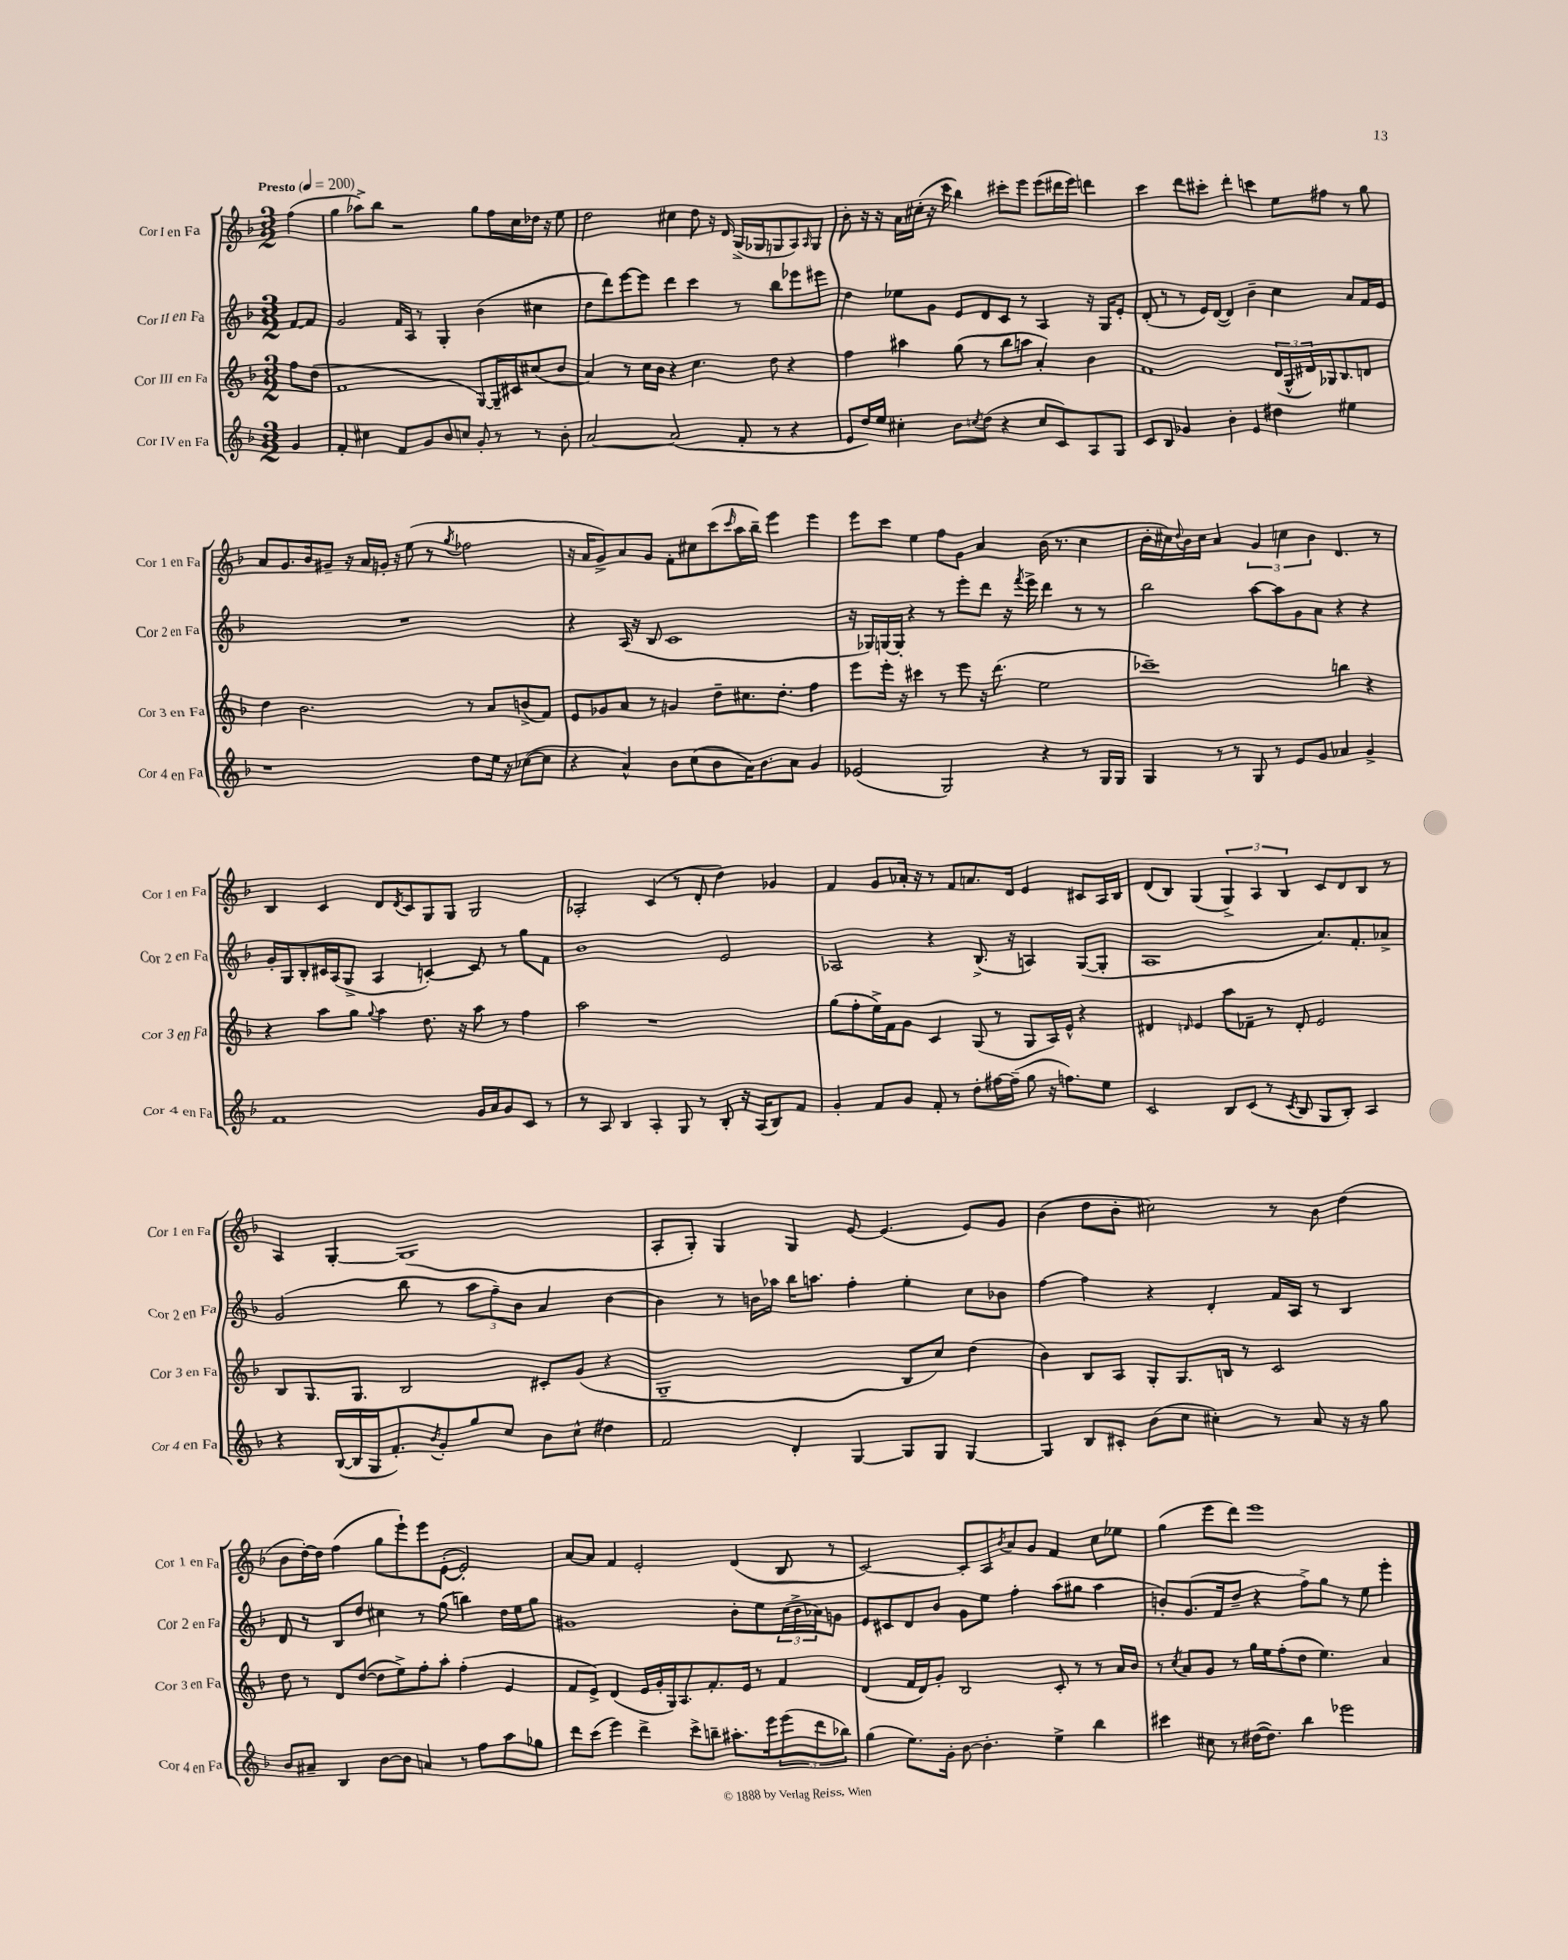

**kern	**kern	**kern	**kern
*staff4	*staff3	*staff2	*staff1
*clefG2	*clefG2	*clefG2	*clefG2
*k[b-]	*k[b-]	*k[b-]	*k[b-]
*M3/2	*M3/2	*M3/2	*M3/2
*MM200	*MM200	*MM200	*MM200
4g	8ff	[8f	(4ff
.	(8dd	8f]	.
=	=	=	=
4f'	1f	2g	4gg
4cc#	.	.	8aa-^)
.	.	.	8bb-
8f	.	16f	2r
.	.	16A	.
8g	.	8r	.
8b-	.	4G'	.
8cc	.	.	.
8g'	[8G)	(4b-	8gg
8r	16G~]	.	16ff
.	16c#	.	16cc
8r	(8cc#	4cc#	16dd-
.	.	.	16r
8b-'	8b-	.	8ee
=	=	=	=
[2a	4a)	8dd	2dd
.	.	8ddd)	.
.	8r	[8eee	.
.	16cc	8eee]	.
.	16b-	.	.
(2a]	4r	4ddd	4cc#
.	4.cc	4ccc	8dd
.	.	.	16r
.	.	.	16d
8f'	.	8r	(16G^
.	.	.	16G-
8r	8dd	8bb-	8G
4r	4r	8eee-	8A)
.	.	.	16qqA
.	.	8eee#	8G
=	=	=	=
8e	4ff	4dd	8b-'
16dd)	.	.	16r
16ee	.	.	16r
4cc#'	4aa#	8ee-	16a
.	.	.	(16cc#'
.	.	8g	16r
.	.	.	16ccc
8b-	(8gg	8e	4bb-)
8qcc	.	.	.
(8dd	8r	8d	.
4r	8bb-	8c	8ccc#'
.	8aa	8r	8eee
8cc	4a')	4A	(8eee
8c)	.	.	16ddd#
.	.	.	16eee)
8A	4b-	16r	4ddd
.	.	16G	.
8G	.	8e'	.
=	=	=	=
8c	1f	(8d'	4ccc
8B-	.	8r	.
4g-	.	8r	8ddd
.	.	16e)	8ccc#'
.	.	([16d	.
4b-'	.	4d])	4ddd'
4e	.	4b-~	4ccc
4dd#	(24d	4cc	8ee
.	24G^^	.	.
.	24d#)	.	.
.	16G-	.	8ff#
.	8.B-	.	.
4ee#	.	8a	8r
.	8d	16f	8gg
.	.	16e	.
=	=	=	=
1r	4dd	1.r	8a
.	.	.	8.g
.	2.b-	.	.
.	.	.	16b-
.	.	.	8g#~
.	.	.	16r
.	.	.	16a
.	.	.	16g'
.	.	.	16r
.	.	.	(8ee
.	.	.	8r
.	.	.	8qgg
8dd	8r	.	2ff-
16ee	8a	.	.
16r	.	.	.
([8cc-	(8b^	.	.
8cc-]	8f)	.	.
=	=	=	=
4r	8e	4r	16r
.	.	.	16a
.	8g-	.	8g^)
4a^^)	8a	(16A	8a
.	.	16r	.
.	8r	8B-	8g
8b-	4g	1c	8f'
(8cc	.	.	8cc#
8b-	8dd~	.	(8ccc
.	.	.	16qqccc
16a)	8.cc#	.	16aa
8.b-	.	.	16bb-~)
.	.	.	4eee
.	8.dd'	.	.
8a	.	.	.
4g	4ff	.	4eee
=	=	=	=
(2e-	8eee	16r	8eee
.	.	16G-)	.
.	16eee'	[16G	8ccc
.	16r	16G']	.
.	4ccc#	4r	4ee
2G)	8r	8r	8ff
.	8eee	8eee'	8g
.	16r	8ddd	4a
.	(8.ddd	.	.
.	.	16r	.
.	.	8qfff	.
.	.	16eee^	.
4r	2ee	4ddd	(16b-
.	.	.	8.r
8r	.	8r	4cc
16G	.	8r	.
16G	.	.	.
=	=	=	=
4G	1ccc-~)	2bb-	16b-'
.	.	.	16cc#)
.	.	.	8qqdd
.	.	.	16b-
.	.	.	16cc#
8r	.	.	4a
8r	.	.	.
8G	.	[8aa	6g
8r	.	8aa]	.
.	.	.	6cc
8e	.	8g	.
.	.	.	6b-
8g	.	8a	.
4a-	4bb	4r	4.d
4g^	4r	4r	.
.	.	.	8r
=	=	=	=
1f	4r	16g'	4B-
.	.	16G	.
.	.	8B-'	.
.	8aa	16c#	4c
.	.	(16A	.
.	8gg	8G^	.
.	8qqgg	.	.
.	4aa	4A	8d
.	.	.	8qd
.	.	.	8c
.	8.dd	[4c')	8G
.	.	.	8G
.	16r	.	.
16g	8aa	8c]	2G
16a	.	.	.
8g	8r	8r	.
8c	4ff	8gg	.
8r	.	8f	.
=	=	=	=
8r	2aa	1b-	2A-'
8A	.	.	.
4B-	.	.	.
4A'	1r	.	(4c
8G	.	.	8r
8r	.	.	8d'
8B-'	.	2e	4dd)
16r	.	.	.
(16A	.	.	.
8B-)	.	.	4g-
8f	.	.	.
=	=	=	=
4g'	(8gg	2A-	4f
.	8ff'	.	.
8f	16ee^)	.	8g
.	16f	.	.
8g	8g	.	16a-'
.	.	.	16r
8f'	4c	4r	8r
8r	.	.	8f
8dd'	(8G	(8.B-^	8.a
[16ff#	8r	.	.
(16ff#~]	.	16r	16d
8gg	8G	4A)	4e
16r	16A)	.	.
8.ff)	16e^^	.	.
.	4r	([8G	8c#
8ee	.	8G']	16A
.	.	.	16B-
=	=	=	=
2c	4d#	1A	(8d
.	.	.	8B-)
.	16qqd	.	.
.	4e	.	(4G
8B-	8aa	.	6G^)
(8c	8f-~	.	.
.	.	.	6A
8r	8r	.	.
.	.	.	6B-
8qc	.	.	.
8B-	8d'	.	.
8G	2e	8.a)	8c
8B-')	.	.	8d
.	.	8.f'	.
4A	.	.	8B-
.	.	8a-^	8r
=	=	=	=
4r	8B-	(2g	4A
.	8.G	.	.
([16B-	.	.	[4G'
16B-]	8.G	.	.
16G	.	.	.
8.f')	.	.	.
.	2B-	8bb-	(1G]
8qb-	.	.	.
8g'	.	8r	.
8gg	.	12aa	.
.	.	12ff~)	.
8cc	.	.	.
.	.	12b-	.
8b-	8c#'	4a	.
8cc^^	(8g	.	.
4dd#	4r	[4b-	.
=	=	=	=
2f	1G~	4b-]	8A'
.	.	.	8G')
.	.	8r	4G
.	.	16b	.
.	.	16aa-	.
4d'	.	16bb-	4G
.	.	8.aa	.
[4G	.	4ff'	[8e
.	.	.	(4.e]
8G]	8B-	4ee'	.
8G	8cc)	.	.
[4G	(4dd	8cc	8e)
.	.	8b-	8g
=	=	=	=
4G]	4b-)	[4ff	(4b-
8B-	8B-	4ff]	8dd
8c#'	8A	.	8b-'
(8b-	8G'	4r	2cc#)
8cc	8.G	.	.
4cc#')	.	4d'	.
.	16B	.	.
.	8r	.	.
8r	2c	16f	8r
.	.	16A	.
8a	.	8r	8b-
16r	.	4B-	(4dd
16r	.	.	.
8gg	.	.	.
=	=	=	=
8b-	8dd	8d	8b-
8a#~	8r	8r	[16dd')
.	.	.	16dd]
4B-	8d	8B-	(4ff
.	([8dd	8dd	.
[8b-	8dd]	4cc#	8gg
8b-]	8ee^)	.	8eee`)
4a	8ff'	8r	8eee
.	8aa'	(8gg	([8e'
8r	(4ff'	4bb)	2e'])
8ff	.	.	.
8aa	4e	16dd	.
.	.	16ee	.
8gg-	.	8gg	.
=	=	=	=
8ddd	8f	1g#	[8a
(8ccc	8e^)	.	8a]
4eee)	(4d	.	4f
4ddd^	16e	.	2e'
.	16g'	.	.
.	16G)	.	.
.	8.A	.	.
8ccc^	.	.	.
8bb~	8.f'	.	.
8.aa#'	.	8b-'	(4d
.	16e	.	.
.	8r	8ee	.
16eee	.	.	.
(12eee	4f	(24cc	8B-
.	.	24b-^	.
12ddd	.	24a-)	.
.	.	8g	8r
12bb-)	.	.	.
=	=	=	=
(4gg	(4d	8e	[2c)
.	.	8c#	.
8.ee)	16f	8d	.
.	16d)	.	.
.	8g'	8b-	.
16g'	.	.	.
[8b-	2B-	8g	8c']
4.b-']	.	8ee	8A
.	.	.	8qb-
.	.	4ff'	8a
.	.	.	8g
4ee^	8c'	(8aa	4f
.	8r	8gg#	.
4bb-	8r	4aa	8cc
.	16a	.	8ee-
.	16b-	.	.
=	=	=	=
4ccc#	8r	8b')	(4gg
.	8qcc	.	.
.	8a	(8.g	.
8cc#	8g	.	8eee
.	.	16f	.
8r	8r	8dd~	8ddd)
([16dd#	16gg	4r	1eee
8.dd#])	16ee	.	.
.	(8ff'	.	.
4bb-	8dd	8ff^)	.
.	4.ee)	8gg	.
2eee-	.	8r	.
.	.	8ee	.
.	4a	4eee'	.
==	==	==	==
*-	*-	*-	*-
